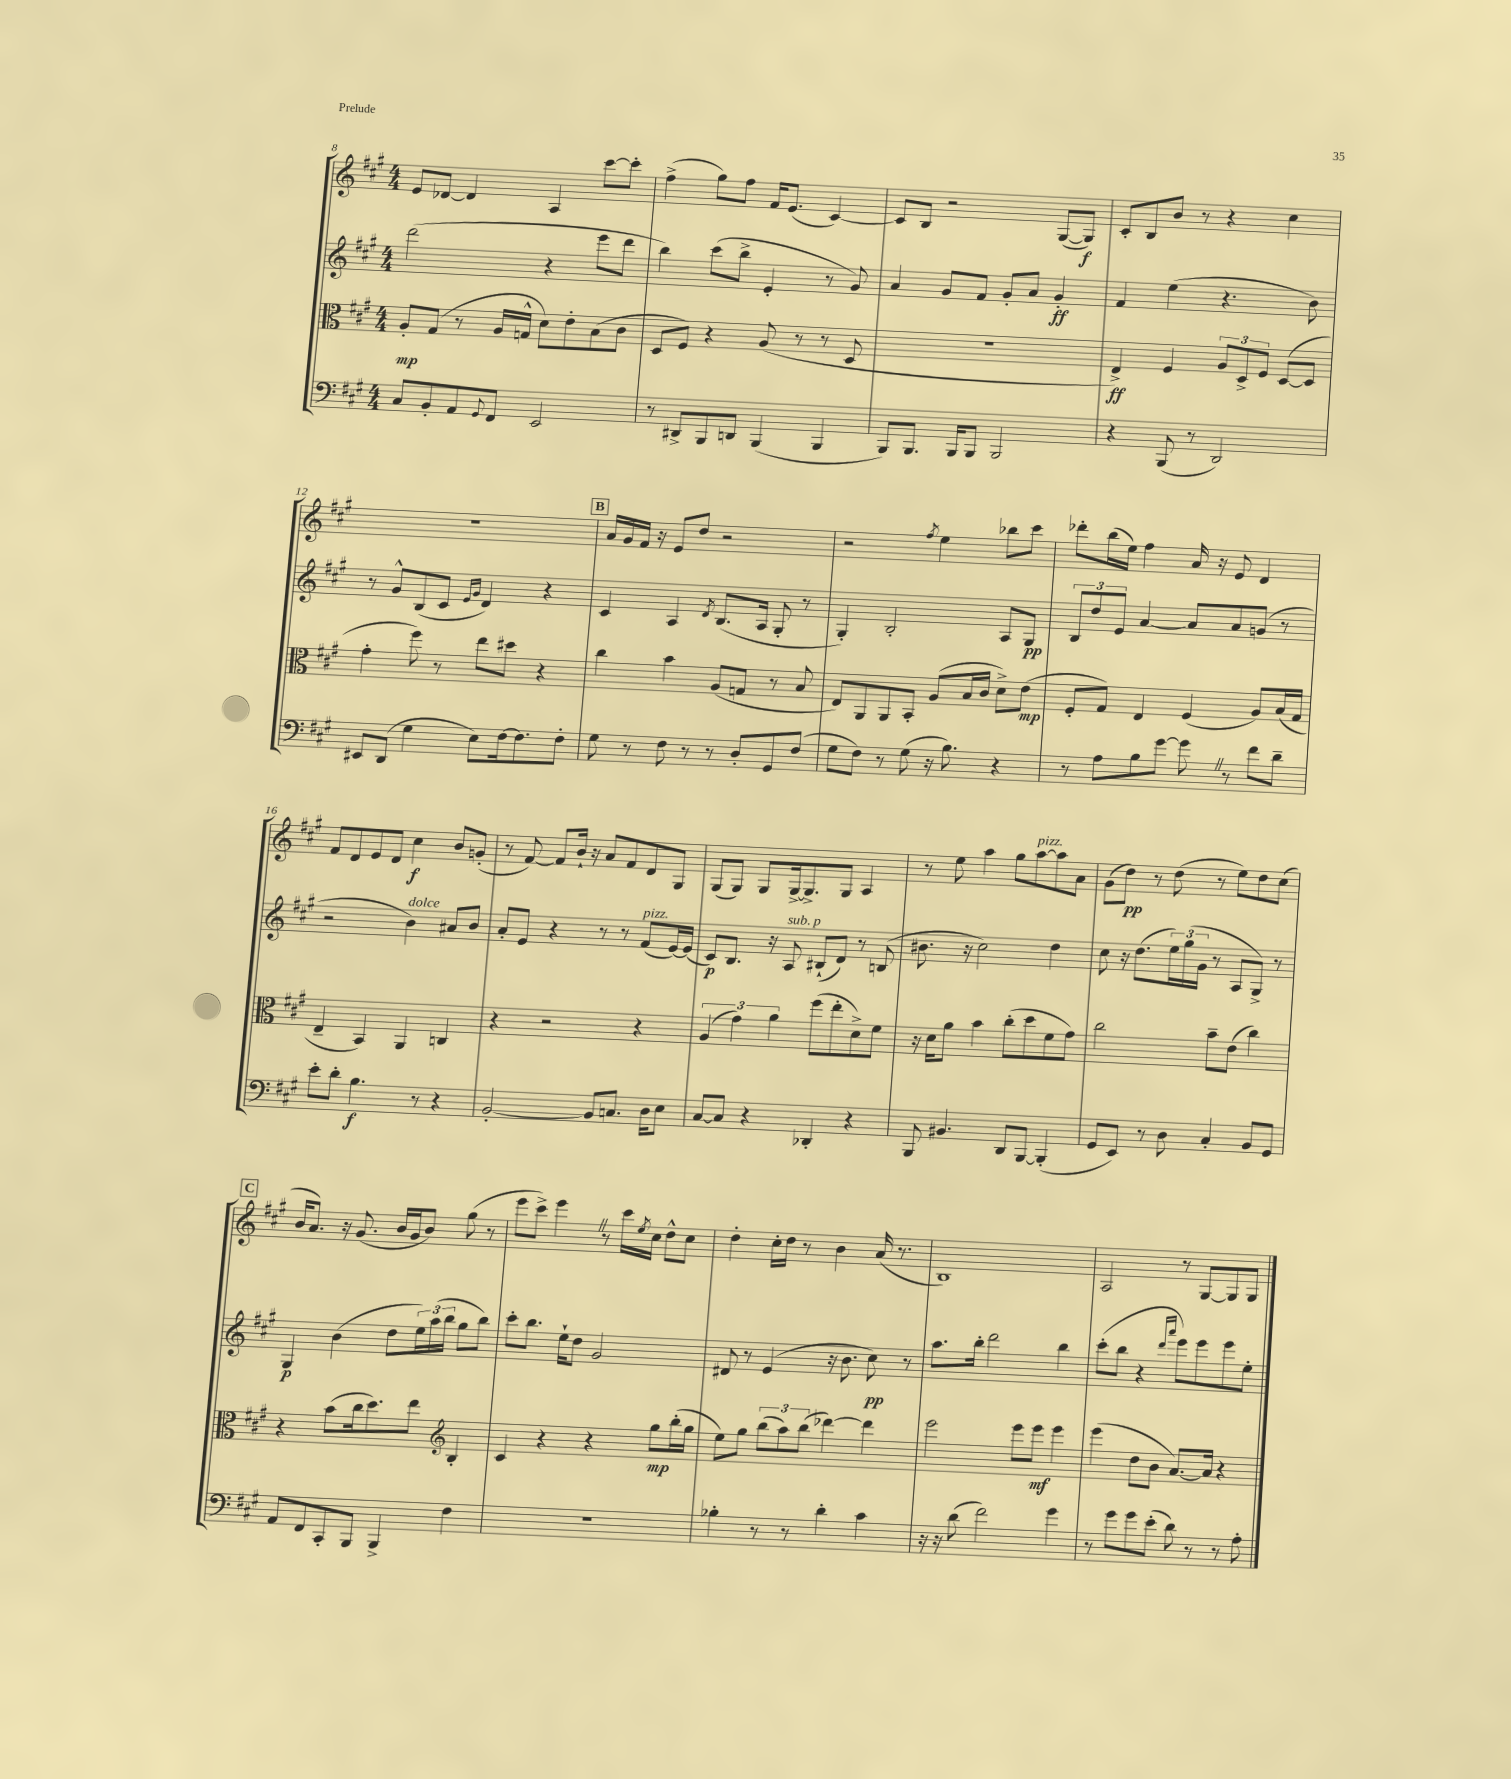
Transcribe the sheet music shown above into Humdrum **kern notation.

**kern	**kern	**kern	**kern
*staff4	*staff3	*staff2	*staff1
*clefF4	*clefC3	*clefG2	*clefG2
*k[f#c#g#]	*k[f#c#g#]	*k[f#c#g#]	*k[f#c#g#]
*M4/4	*M4/4	*M4/4	*M4/4
8C#	8A'	(2ddd	8e
8BB'	(8G#	.	[8d-
8AA	8r	.	4d-]
8qqGG#	.	.	.
8FF#	16A	.	.
.	16G^^	.	.
2EE	8d)	4r	4A
.	8e'	.	.
.	(8B	8eee	[8ccc#
.	8c#	8ddd	8ccc#']
=	=	=	=
8r	8D	4bb)	(4ff#^
8DD#^	8F#)	.	.
8BBB	4r	(8ccc#	8gg#)
8DD	.	8bb^	8ff#
(4BBB	(8A	4e'	16f#
.	.	.	(8.e
.	8r	.	.
4BBB	8r	8r	[4c#)
.	8D	8g#)	.
=	=	=	=
8BBB)	1r	4a	8c#]
8.BBB	.	.	8B
.	.	8g#	2r
16BBB	.	.	.
8BBB	.	8f#	.
2BBB	.	8g#'	.
.	.	8a	.
.	.	4g#'	([8G#
.	.	.	8G#])
=	=	=	=
4r	4E^)	4f#	8c#'
.	.	.	8B
(8BBB	4F#	(4ee	8b
8r	.	.	8r
2DD)	12A	4.r	4r
.	12D^	.	.
.	12F#	.	.
.	([8D	.	4cc#
.	8D]	8b)	.
=	=	=	=
8EE#	4g#'	8r	1r
(8DD	.	8g#^^	.
4G#	8ff#)	(8B	.
.	8r	8c#	.
.	.	16qqe	.
.	.	16qqg#	.
8E)	8ee	4d)	.
[16F#	8dd#	.	.
8.F#]	.	.	.
.	4r	4r	.
8F#'	.	.	.
=	=	=	=
8G#	4cc#	4c#	16a
.	.	.	16g#
8r	.	.	16f#
.	.	.	16r
8F#	4b	4A	8e
8r	.	.	8dd
.	.	8qd	.
8r	(8A	(8.B	2r
8D'	8G	.	.
.	.	16A	.
8GG#	8r	8G#'	.
(8F#	8B	8r	.
=	=	=	=
8G#	8E)	4G#')	2r
8F#)	8AA	.	.
8r	8AA	2B'	.
(8G#	8BB'	.	.
.	.	.	8qff#
16r	(8A	.	4ee
8.B)	.	.	.
.	16B	.	.
.	16c#	.	.
4r	8d^)	8A	8bb-
.	(8e	8G#	8ccc#
=	=	=	=
8r	8F#'	12B	8ddd-'
.	.	12dd	.
8A	8G#)	.	(16bb
.	.	12e	.
.	.	.	16ee)
8B	4E	[4a	4ff#
[8g#	.	.	.
8g#]	(4F#	8a]	16a
.	.	.	16r
8r	.	8a	8e
8f#	8A)	(8g	4d
8d~	(16B	8r	.
.	16G#	.	.
=	=	=	=
8e'	4E~	2r	8f#
8d'	.	.	8d
4.B	4BB)	.	8e
.	.	.	8d
.	4AA	4b)	4cc#
8r	.	.	.
4r	4C	8a#	8b
.	.	8b	(8g'
=	=	=	=
[2BB'	4r	8a'	8r
.	.	8e	[8f#)
.	2r	4r	8f#]
.	.	.	16b`
.	.	.	16r
8BB]	.	8r	8a
8.C	.	8r	8f#
.	4r	(8f#	8d
16D	.	.	.
8E	.	[16e)	8G#
.	.	(16e]	.
=	=	=	=
[8C#	(6A	8c#)	(8G#
8C#]	.	8.B	8G#)
.	6g#)	.	.
4r	.	.	8G#
.	.	16r	.
.	6a	.	.
.	.	8A	[16G#^
.	.	.	8.G#^]
4DD-'	(8ff#	(8B#`	.
.	8ee'	8d)	8G#
4r	8d^)	8r	4A
.	8f#	(8B	.
=	=	=	=
8BBB	16r	8.b#	8r
.	16d	.	.
4.BB#	8a	.	8ee
.	.	16r	.
.	4b	2cc#)	4aa
8DD	(8cc#'	.	8gg#
[8BBB	8dd	.	[8aa
(4BBB']	8f#	4dd	8aa]
.	8g#)	.	8a
=	=	=	=
8GG#	2cc#	8cc#	(8g#
8EE)	.	16r	8dd)
.	.	(8.dd	.
8r	.	.	8r
8D	.	24ee)	(8dd
.	.	(24gg#	.
.	.	24g#	.
4C#'	8b~	8r	8r
.	(8e	8A	8ee)
8BB	4cc#)	8G#^)	8dd
8GG#	.	8r	(8cc#
=	=	=	=
8AA	4r	4G#	16b
.	.	.	8.a)
8FF#	.	.	.
8CC#'	(8b	(4b	16r
.	.	.	(8.g#
8BBB	16cc#	.	.
.	8.dd)	.	.
4BBB^	.	8dd	16b
.	.	.	16g#
.	8ee	24ee)	8b)
.	.	(24aa	.
.	.	24bb	.
*	*clefG2	*	*
4F#	4B'	8gg#	(8gg#
.	.	8bb)	8r
=	=	=	=
1r	4c#	8ccc#'	8eee
.	.	8.bb	8ccc#^)
.	4r	.	4eee
.	.	16ee`	.
.	.	8dd	.
.	4r	2g#	8r
.	.	.	16ccc#
.	.	.	8qee
.	.	.	16cc#
.	8gg#	.	8dd^^
.	(16bb'	.	8cc#
.	16gg#	.	.
=	=	=	=
4B-'	8ee)	8d#	4dd'
.	8gg#	8r	.
8r	(12bb	(4e	16cc#'
.	.	.	16dd
.	12aa)	.	.
8r	.	.	8r
.	(12bb	.	.
4d'	[4ddd-)	16r	4b
.	.	8.b	.
4c#	4ddd-]	8cc#)	(16a
.	.	.	8.r
.	.	8r	.
=	=	=	=
16r	2eee	8.aa	1B)
16r	.	.	.
(8d	.	.	.
.	.	16bb'	.
2f#)	.	2ddd	.
.	8eee	.	.
.	8eee	.	.
4g#	4eee	4bb	.
=	=	=	=
8r	(4eee	(8ccc#'	2A
8g#	.	8bb	.
8g#	8dd	4r	.
(8e'	8b	.	.
.	.	16qqddd	.
.	.	16qqaaa	.
8d)	[8.a)	8eee)	8r
8r	.	8eee	[8G#
.	16a]	.	.
8r	4r	8eee	8G#]
8A'	.	8ee'	8G#
==	==	==	==
*-	*-	*-	*-
